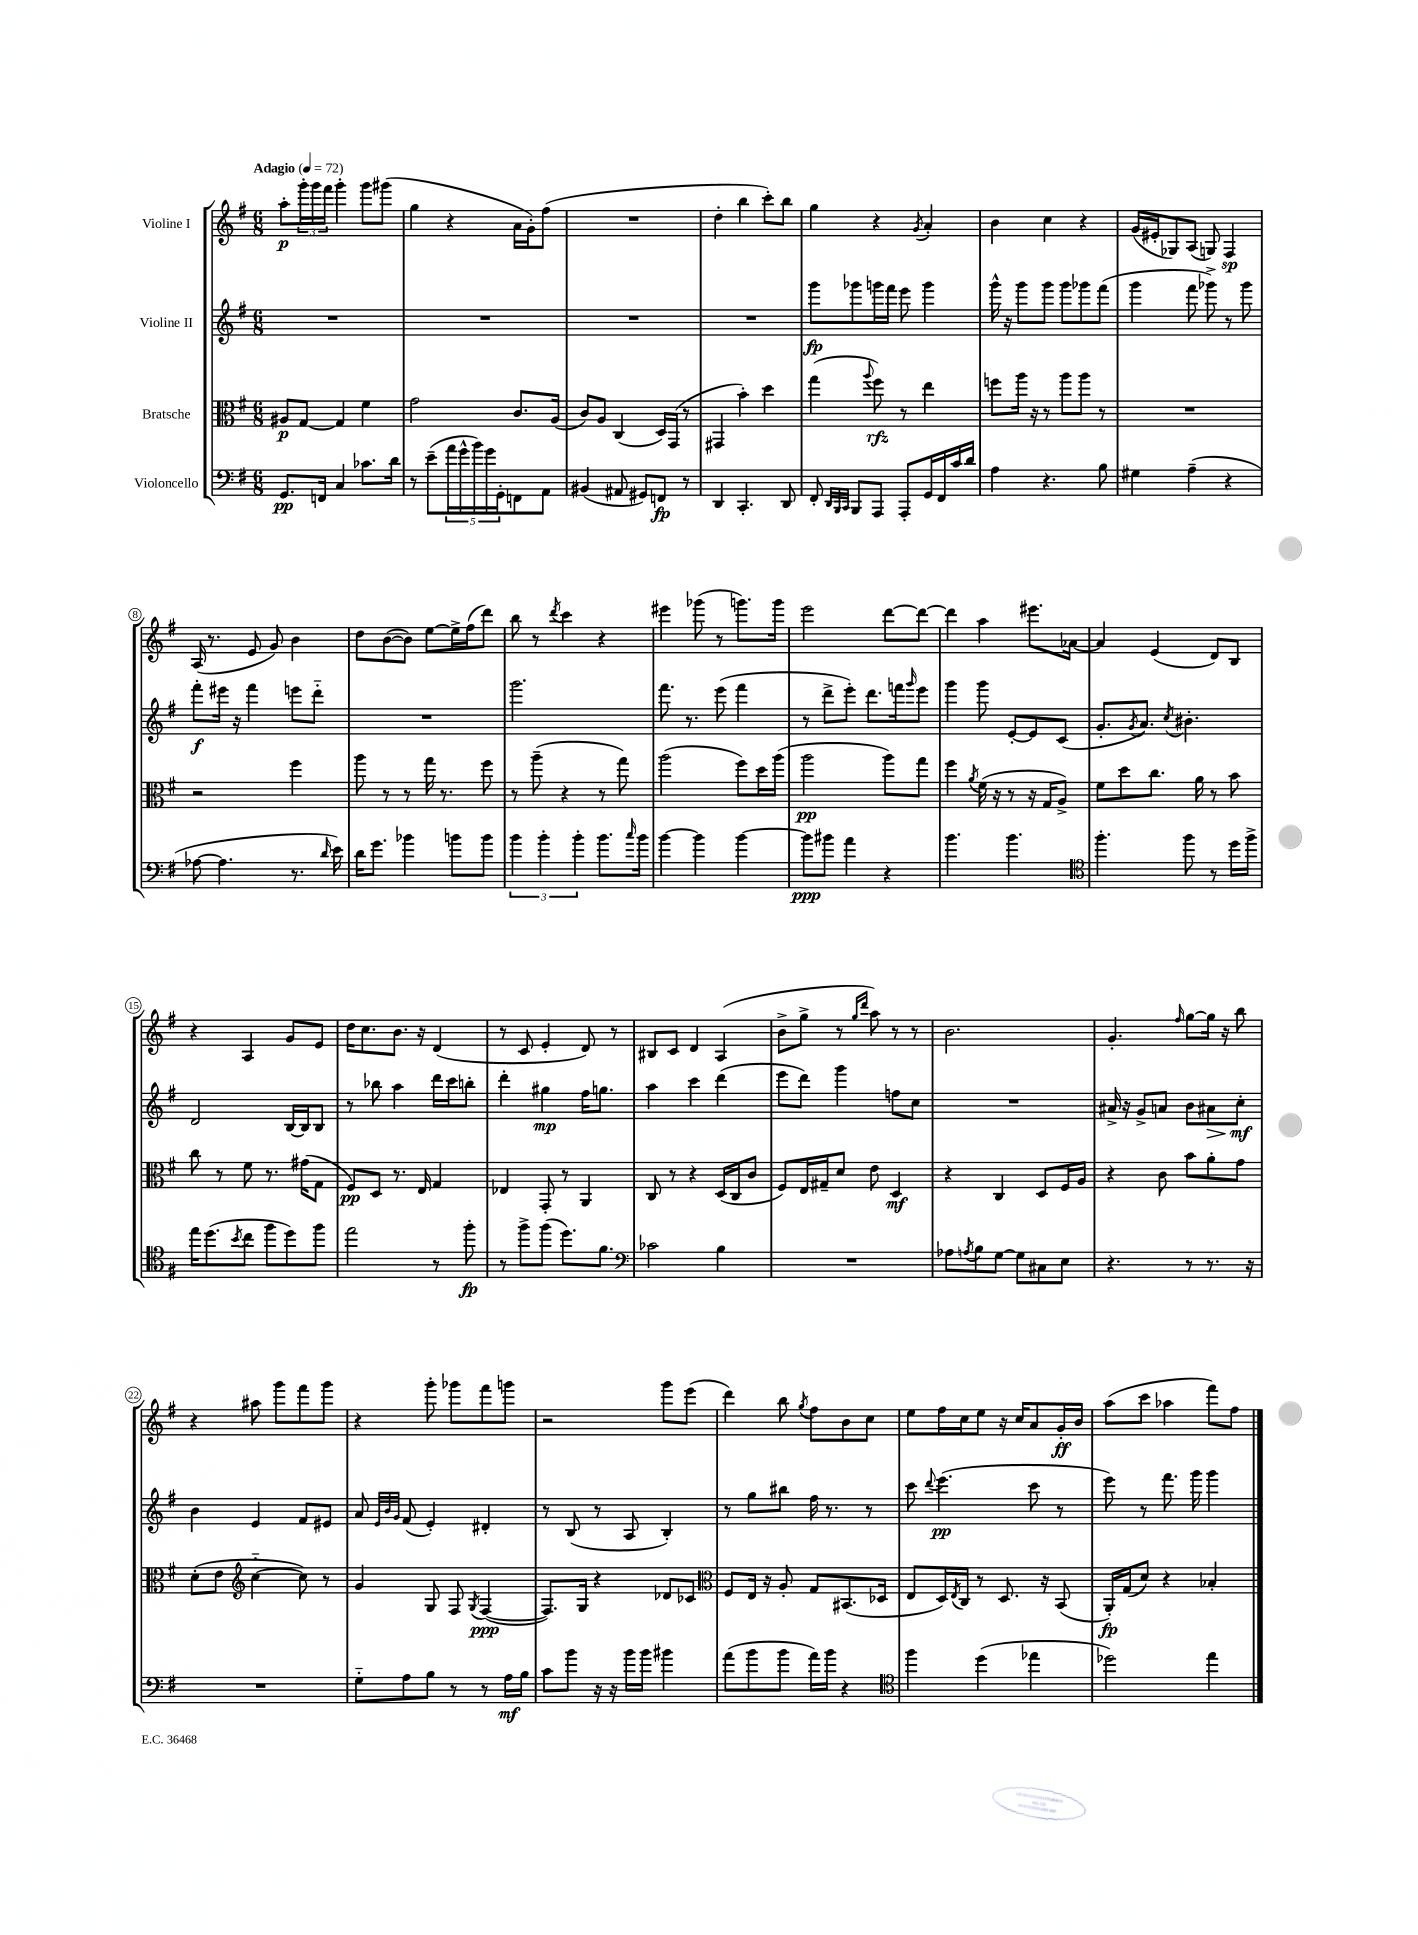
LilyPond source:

<<
\new StaffGroup <<
\new Staff = "s0" \with { instrumentName = "Violine I" } {
    \clef treble \key g \major \numericTimeSignature \time 6/8 \tempo "Adagio" 4 = 72
    a''8-.\p \tuplet 3/2 { g'''16-. g'''16 fis'''16 } g'''4-. g'''8 gis'''8( |
    g''4 r4 a'16 g'16-.) fis''8( |
    R2. |
    d''4-. b''4 c'''8-.) b''8 |
    g''4 r4 \acciaccatura { g'8 } a'4-. |
    b'4 c''4 r4 |
    g'16( eis'16-. ges8) a8( g8) fis4\sp |
    a16( r8. e'8 g'8) b'4 |
    d''8 b'8~( b'8) e''8~ e''16-> fis''16( d'''8) |
    b''8 r8 \acciaccatura { d'''8 } c'''4 r4 |
    eis'''4 ges'''8( r8 g'''8.) g'''16 |
    e'''2 d'''8~ d'''8~ |
    d'''4 a''4 eis'''8. aes'16~ |
    aes'4 e'4( d'8) b8 |
    r4 a4 g'8 e'8 |
    d''16 c''8. b'8. r16 d'4( |
    r8 c'8 e'4-. d'8) r8 |
    bis8 c'8 d'4 a4( |
    b'8-> g''8-> r8 \grace { g''16 d'''16 } a''8) r8 r8 |
    b'2. |
    g'4.-. \grace { fis''16 } g''8~ g''16 r16 b''8 |
    r4 ais''8 g'''8 fis'''8 g'''8 |
    r4 g'''8-. ges'''8 fis'''8 g'''8 |
    r2 g'''8 e'''8( |
    d'''4) b''8 \acciaccatura { g''8 } fis''8 b'8 c''8 |
    e''8 fis''16 c''16 e''8 r16 c''16 a'8 g'16-.\ff b'16 |
    a''8( c'''8 aes''4 fis'''8) fis''8 \bar "|." |
}
\new Staff = "s1" \with { instrumentName = "Violine II" } {
    \clef treble \key g \major \numericTimeSignature \time 6/8
    R2. |
    R2. |
    R2. |
    R2. |
    g'''8\fp ges'''8 g'''16 fis'''16 e'''8 g'''4 |
    g'''16-^ r16 g'''8 g'''8 g'''8 ges'''8 fis'''8( |
    g'''4 fis'''8 ges'''8->) r8 ges'''8 |
    fis'''8-.\f eis'''16 r16 fis'''4 e'''8 d'''8-_ |
    R2. |
    g'''2. |
    fis'''8. r8. e'''8( fis'''4 |
    r8 d'''8-> e'''8-.) d'''8. f'''16 \grace { g'''16 } e'''8 |
    g'''4 g'''8 e'8~-. e'8 c'8( |
    g'8.-. \acciaccatura { g'8 } a'8.) \acciaccatura { c''8 } bis'4.-. |
    d'2 b16~ b16 b8 |
    r8 bes''8 a''4 d'''16 c'''16 b''8-. |
    d'''4-. gis''4\mp fis''16 g''8. |
    a''4 c'''4 d'''4( |
    e'''8 d'''8) g'''4 f''8 c''8 |
    R2. |
    ais'16-> r16 g'8-> a'8 b'8 ais'8\> c''8-.\mf\! |
    b'4 e'4 fis'8 eis'8 |
    a'8 \grace { e'32 b'32 g'32 } fis'8( e'4-.) dis'4-. |
    r8 b8( r8 a8 b4-.) |
    r8 g''8 bis''8 fis''16 r8. r8 |
    c'''8 \appoggiatura { d'''8 } e'''4.\pp( c'''8 r8 |
    e'''8) r8 fis'''8. g'''16 g'''4 \bar "|." |
}
\new Staff = "s2" \with { instrumentName = "Bratsche" } {
    \clef alto \key g \major \numericTimeSignature \time 6/8
    ais8\p g8~ g4 fis'4 |
    g'2 c'8. a16( |
    c'8) a8 c4( d16) g,16( r8 |
    gis,4 b'4-.) d''4 |
    g''4( \appoggiatura { a''8 } fis''8\rfz) r8 e''4 |
    f''8 a''16 r16 r8 a''8 a''8 r8 |
    R2. |
    r2 fis''4 |
    a''8 r8 r8 g''16 r8. fis''8 |
    r8 a''8--( r4 r8 g''8) |
    a''2( fis''8) d''16 a''16( |
    a''2\pp a''8) g''8 |
    fis''4 \acciaccatura { a'8 } fis'16( r16 r8 r16 g16 a8->) |
    fis'8 d''8 c''8. a'16 r8 b'8 |
    c''8 r8 fis'8 r8. gis'16( g8 |
    fis8\pp) d8 r8. e16 g4 |
    ees4 g,8-. r8 a,4 |
    c8 r8 r4 d16( c16 c'8 |
    fis8) e16 gis16-- d'8 e'8 d4\mf |
    r4 c4 d8 fis16 a16 |
    r4 c'8 b'8 a'8-. g'8 |
    d'8-.( e'8 \clef treble c''4~-_ c''8) r8 |
    g'4 g8 fis8 \acciaccatura { g8 } fis4~\ppp( |
    fis8.) g16 r4 des'8 ces'8 |
    \clef alto fis8 e16 r16 a8-. g8 bis,8.( des16 |
    e8 d16) \acciaccatura { e8 } c16 r8 d8. r16 b,8( |
    a,16-.\fp) g16( d'8) r4 bes4-. \bar "|." |
}
\new Staff = "s3" \with { instrumentName = "Violoncello" } {
    \clef bass \key g \major \numericTimeSignature \time 6/8
    g,8.\pp f,16 c4 ces'8. d'16 |
    r8 e'8--( \tuplet 5/4 { a'16 g'16-^ b'16) g'16 g,16-. } f,8 a,8 |
    bis,4( ais,8 gis,8) f,8\fp r8 |
    d,4 c,4.-. d,8 |
    fis,8-. \grace { d,32 b,,32 c,32 } b,,8 a,,8 a,,8-. g,16 fis,16 c'16 d'16 |
    a4 r4. b8 |
    gis4 a4--( r4 |
    aes8~ aes4. r8. \grace { d'16 } e'16) |
    d'16 g'8. bes'4 b'8 b'8 |
    \tuplet 3/2 { b'4 b'4-. b'4-. } b'8. \grace { c''16 } b'16 |
    b'4~ b'4 b'4~ |
    b'8\ppp bis'8 a'4 r4 |
    b'4. b'4. |
    \clef tenor fis''4.-. fis''8 r8 d''16 fis''16-> |
    e''16 d''8.( \acciaccatura { b'8 } c''8 fis''8 d''8) fis''8 |
    e''2 r8 fis''8-.\fp |
    r8 fis''8-> fis''8( d''8.) fis'8. |
    \clef bass ces'2 b4 |
    R2. |
    aes8 \acciaccatura { a8 } b8 g8~ g8 cis8 e8 |
    r4. r8 r8. r16 |
    R2. |
    g8-_ a8 b8 r8 r8 a16\mf b16 |
    c'8 b'8 r16 r16 b'16 b'16 bis'4 |
    a'8( b'8 b'8 a'16) b'16 r4 |
    \clef tenor fis''4 d''4( ees''4 |
    des''2) e''4 \bar "|." |
}
>>
>>
\layout { \context { \Score \override BarNumber.stencil = #(make-stencil-circler 0.1 0.3 ly:text-interface::print) } }
